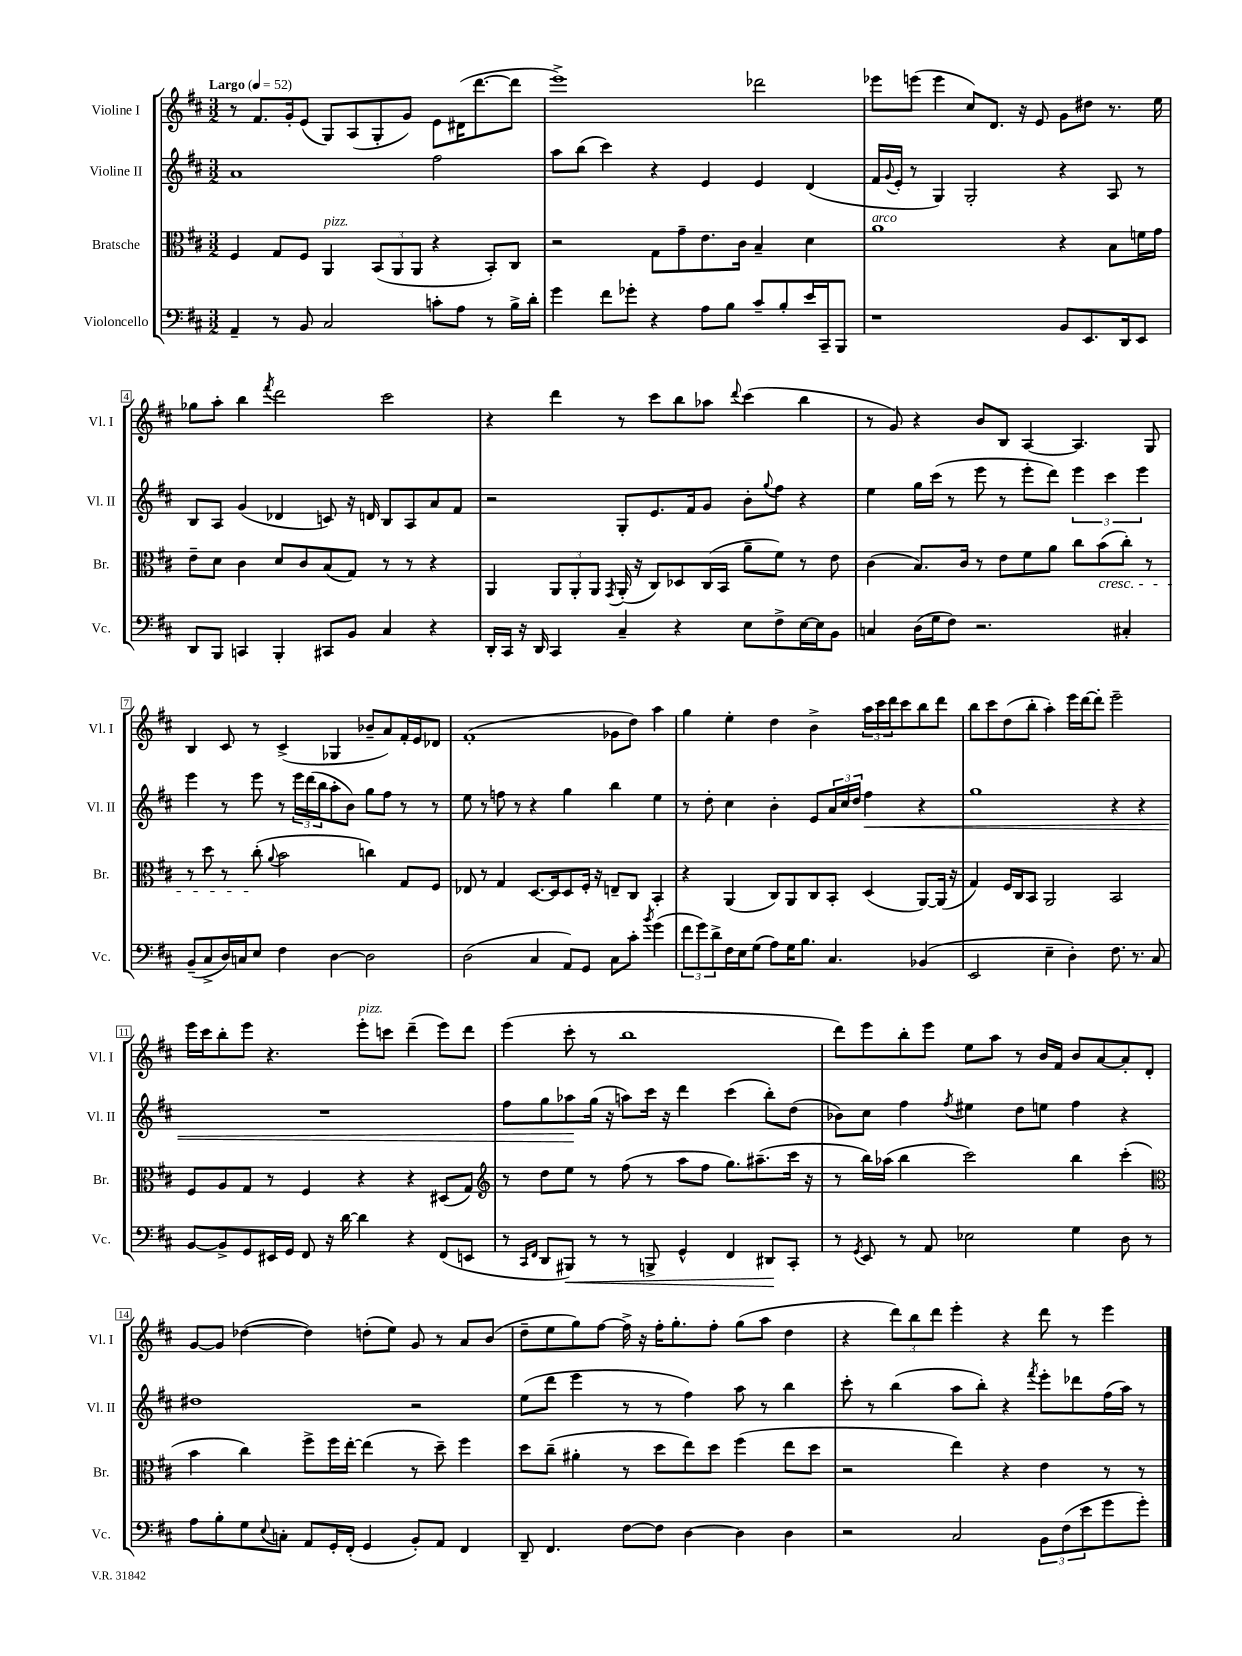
<<
\new StaffGroup <<
\new Staff = "s0" \with { instrumentName = "Violine I" shortInstrumentName = "Vl. I" } {
    \clef treble \key d \major \numericTimeSignature \time 3/2 \tempo "Largo" 4 = 52
    r8 fis'8. g'16-. e'8( g8) a8( g8-. g'8) e'8 dis'16( d'''8.~ d'''8 |
    e'''1->) des'''2 |
    ees'''8 e'''8( e'''4 cis''8) d'8. r16 e'8 g'8 dis''8 r8. e''16 |
    ges''8 a''8-. b''4 \acciaccatura { fis'''8 } d'''2 cis'''2 |
    r4 d'''4 r8 cis'''8 b''8 aes''8 \appoggiatura { d'''8 } cis'''4( b''4 |
    r8 g'8) r4 b'8 b8 a4~ a4. g8 |
    b4 cis'8 r8 cis'4->( ges4 bes'8-- a'8) fis'16-. e'16 des'8 |
    fis'1-.( ges'8 d''8) a''4 |
    g''4 e''4-. d''4 b'4-> \tuplet 3/2 { a''16 cis'''16 d'''16 } cis'''8 b''8 d'''8 |
    b''8 cis'''8 d''8( b''8-. a''4-.) e'''16 d'''16~ d'''8-. e'''2-- |
    e'''16 cis'''16 b''8-. e'''8 r4. e'''8-.^\markup { \italic "pizz." } c'''8 d'''4--( e'''8) d'''8 |
    e'''4( cis'''8-. r8 b''1 |
    d'''8) e'''8 b''8-. e'''8 e''8 a''8 r8 b'16 fis'16 b'8 a'8~ a'8-. d'8-. |
    g'8~ g'8 des''4~( des''4) d''8-.( e''8) g'8 r8 a'8 b'8( |
    d''8-- e''8 g''8) fis''8~ fis''16-> r16 fis''16-. g''8.-. fis''8-. g''8( a''8 d''4 |
    r4 \tuplet 3/2 { d'''8) b''8 d'''8 } e'''4-. r4 d'''8 r8 e'''4 \bar "|." |
}
\new Staff = "s1" \with { instrumentName = "Violine II" shortInstrumentName = "Vl. II" } {
    \clef treble \key d \major \numericTimeSignature \time 3/2
    a'1 fis''2 |
    a''8 b''8( cis'''4) r4 e'4 e'4 d'4( |
    fis'16 \appoggiatura { g'8 } e'16-. r8 g4) g2-. r4 a8 r8 |
    b8 a8 g'4( des'4 c'8) r16 d'16 b8 a8 a'8 fis'8 |
    r2 g8-. e'8. fis'16 g'8 b'8-. \appoggiatura { g''8 } fis''8 r4 |
    e''4 g''16 cis'''16( r8 e'''8 r8 e'''8-. d'''8) \tuplet 3/2 { e'''4 cis'''4 e'''4 } |
    e'''4 r8 e'''8 r8 \tuplet 3/2 { e'''16 d'''16( b''16 } a''8-. b'8) g''8 fis''8 r8 r8 |
    e''8 r8 f''8 r8 r4 g''4 b''4 e''4 |
    r8 d''8-. cis''4 b'4-. e'8 \tuplet 3/2 { a'16 cis''16 d''16 } fis''4\< r4 |
    g''1 r4 r4 |
    R1. |
    fis''8 g''8 aes''8\! g''16( r16 a''8) cis'''16 r16 d'''4 cis'''4( b''8-.) d''8( |
    bes'8) cis''8 fis''4 \acciaccatura { fis''8 } eis''4 d''8 e''8 fis''4 r4 |
    dis''1 r2 |
    e''8( d'''8 e'''4 r8 r8 fis''4) a''8 r8 b''4 |
    cis'''8-. r8 b''4( a''8 b''8-.) r4 \acciaccatura { fis'''8 } e'''8-. des'''8 fis''16( a''16) r8 \bar "|." |
}
\new Staff = "s2" \with { instrumentName = "Bratsche" shortInstrumentName = "Br." } {
    \clef alto \key d \major \numericTimeSignature \time 3/2
    fis4 g8 fis8 a,4^\markup { \italic "pizz." } \tuplet 3/2 { b,8( a,8 a,8 } r4 b,8-.) cis8 |
    r2 g8 g'8-- e'8. cis'16 b4-- d'4 |
    a'1^\markup { \italic "arco" } r4 b8 f'16 g'16 |
    e'8-- d'8 cis'4 d'8 cis'8 b8( g8) r8 r8 r4 |
    a,4 \tuplet 3/2 { a,8 a,8-. a,8 } \acciaccatura { g,8 } a,16-.( r16 cis8) des8 cis16( b,16 a'8-- fis'8) r8 e'8 |
    cis'4( b8.) cis'16 r8 e'8 fis'8 a'8 cis''8 b'8\cresc( cis''8-.) r8 |
    r8 d''8 r8 cis''8-.\!( \appoggiatura { a'8 } b'2 c''4) g8 fis8 |
    ees8 r8 g4 d8.~ d16 d8 fis16-. r16 e8-- cis8 b,4-. |
    r4 a,4( cis8) a,8 cis8 b,8-. d4( a,8~) a,16( r16 |
    g4) fis16 cis16 b,8 a,2 b,2 |
    fis8 a8 g8 r8 fis4 r4 r4 dis8( g8) |
    \clef treble r8 d''8 e''8 r8 fis''8( r8 a''8 fis''8 g''8.) ais''8.--( cis'''16 r16 |
    r8 b''16) aes''16( b''4 cis'''2) b''4 cis'''4-.( |
    \clef alto b'4 cis''4) fis''8-> fis''16 e''16~-. e''4( r8 d''8--) fis''4 |
    d''8 cis''8--( ais'4-. r8 d''8 e''8) d''8 fis''4( e''8 d''8 |
    r2 e''4) r4 e'4 r8 r8 \bar "|." |
}
\new Staff = "s3" \with { instrumentName = "Violoncello" shortInstrumentName = "Vc." } {
    \clef bass \key d \major \numericTimeSignature \time 3/2
    a,4-- r8 b,8 cis2 c'8-. a8 r8 b16-> d'16-. |
    g'4 fis'8 ges'8-. r4 a8 b8 cis'8-- b8-. e'16 cis,16-- b,,8 |
    r1 b,8 e,8. d,16 e,8 |
    d,8 b,,8 c,4 b,,4-. cis,8 b,8 cis4 r4 |
    d,16-. cis,16 r16 d,16 cis,4 cis4-- r4 e8 fis8-> e16~ e16 b,8 |
    c4 d16( g16 fis8) r2. cis4-. |
    b,8--( cis8-> d16) c16 e8 fis4 d4~ d2 |
    d2( cis4 a,8) g,8 cis8 cis'8-. \acciaccatura { b'8 } g'4( |
    \tuplet 3/2 { fis'8 g'8) d'8-> } fis16 e16 g8( a8) g16 b8. cis4. bes,4( |
    e,2 e4-- d4-.) fis8. r8. cis8 |
    b,8~ b,8-> g,8 eis,16 g,16 fis,8 r16 d'16~ d'4 r4 fis,8( e,8 |
    r8 \grace { cis,16 fis,16 } d,8 bis,,8\<) r8 r8 b,,8-> g,4-^ fis,4 dis,8\! cis,8-. |
    r8 \acciaccatura { g,8 } e,8 r8 a,8 ees2 g4 d8 r8 |
    a8 b8-. g8 \appoggiatura { e8 } c8-. a,8 g,16-. fis,16-.( g,4 b,8-.) a,8 fis,4 |
    d,8-- fis,4. fis8~ fis8 d4~ d4 d4 |
    r2 cis2 \tuplet 3/2 { b,8 fis8( e'8 } g'8 g'8-.) \bar "|." |
}
>>
>>
\layout { \context { \Score \override BarNumber.stencil = #(make-stencil-boxer 0.1 0.3 ly:text-interface::print) } }
